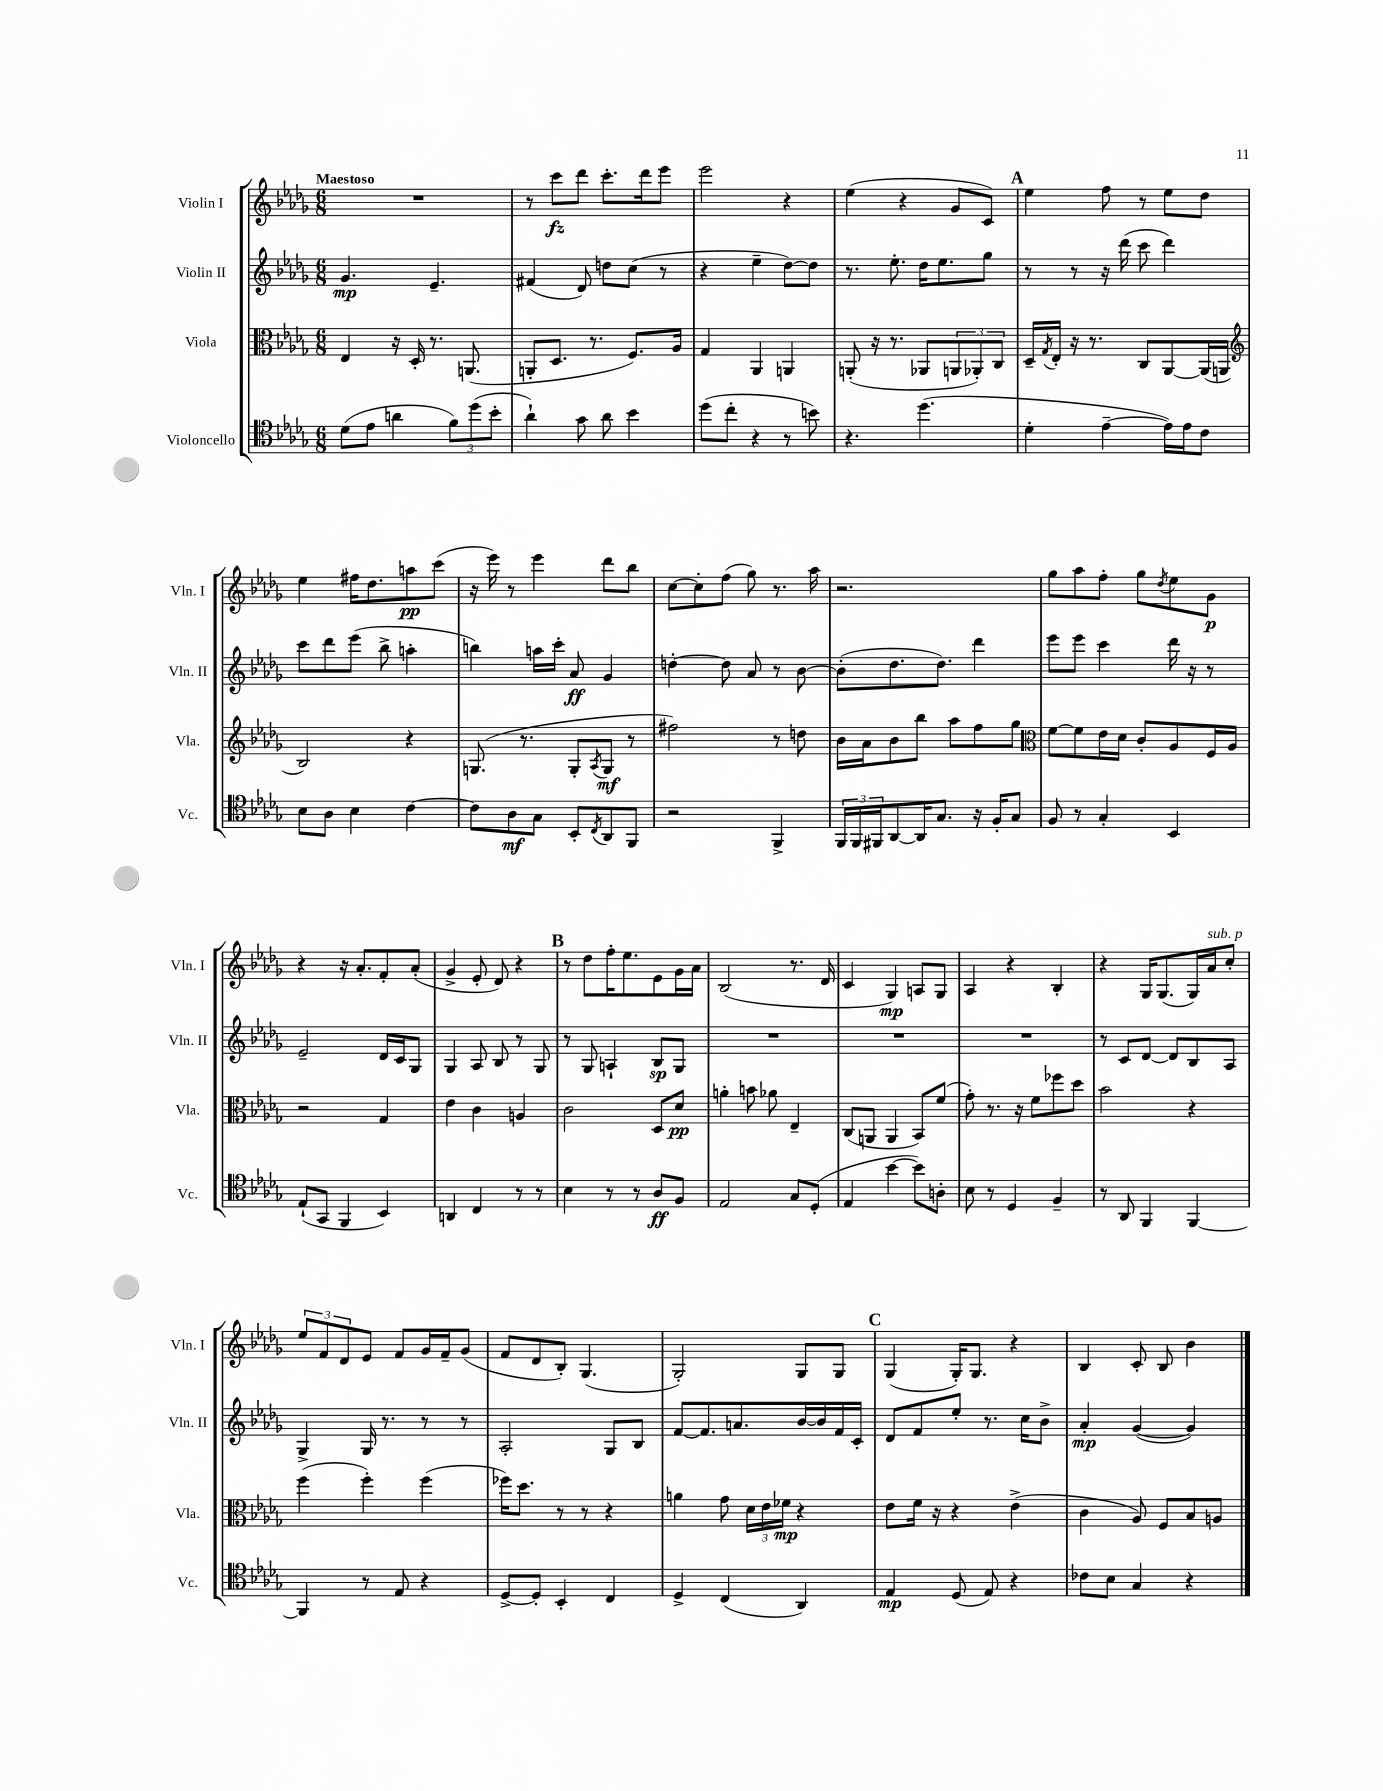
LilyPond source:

<<
\new StaffGroup <<
\new Staff = "s0" \with { instrumentName = "Violin I" shortInstrumentName = "Vln. I" } {
    \clef treble \key des \major \numericTimeSignature \time 6/8 \tempo "Maestoso"
    R2. |
    r8 c'''8\fz des'''8 c'''8.-. des'''16 ees'''8 |
    ees'''2 r4 |
    ees''4( r4 ges'8 c'8) |
    \mark \markup { \bold "A" } ees''4 f''8 r8 ees''8 des''8 |
    ees''4 fis''16 des''8. a''8\pp c'''8( |
    r16 ees'''16) r8 ees'''4 des'''8 bes''8 |
    c''8~ c''8-. f''8( ges''8) r8. aes''16 |
    r2. |
    ges''8 aes''8 f''8-. ges''8 \acciaccatura { des''8 } ees''8 ges'8\p |
    r4 r16 aes'8.-. f'8-. aes'8-.( |
    ges'4-> ees'8-. des'8) r4 |
    \mark \markup { \bold "B" } r8 des''8 f''16-. ees''8. ees'8 ges'16 aes'16 |
    bes2( r8. des'16 |
    c'4 ges4\mp) a8 ges8 |
    aes4 r4 bes4-. |
    r4 ges16 ges8.( ges16) aes'16^\markup { \italic "sub. p" } c''8-. |
    \tuplet 3/2 { ees''8 f'8 des'8 } ees'8 f'8 ges'16 f'16-- ges'8( |
    f'8 des'8 bes8-.) ges4.( |
    ges2-.) ges8 ges8 |
    \mark \markup { \bold "C" } ges4( ges16-.) ges8. r4 |
    bes4 c'8-. bes8 bes'4 \bar "|." |
}
\new Staff = "s1" \with { instrumentName = "Violin II" shortInstrumentName = "Vln. II" } {
    \clef treble \key des \major \numericTimeSignature \time 6/8
    ges'4.\mp ees'4.-- |
    fis'4( des'8) d''8 c''8( r8 |
    r4 ees''4-- des''8~) des''8 |
    r8. ees''8.-. des''16 ees''8. ges''8 |
    \mark \markup { \bold "A" } r8 r8 r16 des'''16( c'''8 des'''4) |
    c'''8 des'''8 ees'''8( bes''8-> a''4-. |
    b''4) a''16 c'''16-. aes'8\ff ges'4 |
    d''4~-. d''8 aes'8 r8 bes'8~ |
    bes'8-.( des''8. des''8.) des'''4 |
    ees'''8 ees'''8 c'''4 des'''16 r16 r8 |
    ees'2-- des'16 c'16 ges8 |
    ges4 aes8 bes8 r8 ges8 |
    \mark \markup { \bold "B" } r8 ges8 a4-! bes8\sp ges8 |
    R2. |
    R2. |
    R2. |
    r8 c'8 des'8~ des'8 bes8 aes8 |
    ges4-> ges16 r8. r8 r8 |
    aes2-. ges8 bes8 |
    f'8~ f'8. a'8. bes'16~ bes'16 f'16 c'16-. |
    \mark \markup { \bold "C" } des'8 f'8 ees''8-. r8. c''16 bes'8-> |
    aes'4-.\mp ges'4~( ges'4) \bar "|." |
}
\new Staff = "s2" \with { instrumentName = "Viola" shortInstrumentName = "Vla." } {
    \clef alto \key des \major \numericTimeSignature \time 6/8
    ees4 r16 des16-. r8. a,8.( |
    a,8-. des8. r8. f8.) aes16 |
    ges4 aes,4 a,4 |
    a,8-.( r16 r8. aes,8 \tuplet 3/2 { a,8 aes,8-.) c8 } |
    \mark \markup { \bold "A" } des16-- \acciaccatura { ges8 } ees16-. r16 r8. c8 aes,8~ aes,16( a,16 |
    \clef treble bes2) r4 |
    g8.( r8. g8-. \acciaccatura { aes8 } g8\mf r8 |
    fis''2) r8 d''8 |
    bes'16 aes'16 bes'8 bes''8 aes''8 f''8 ges''8 |
    \clef alto f'8~ f'8 ees'16 des'16 c'8-. aes8 f16 aes16 |
    r2 ges4 |
    ees'4 c'4 a4 |
    \mark \markup { \bold "B" } c'2 des8 des'8\pp |
    a'4-. b'8 aes'8 ees4-- |
    c8( a,8 a,4 bes,8) f'8( |
    ges'8-.) r8. r16 f'8 fes''8 des''8 |
    bes'2 r4 |
    f''4( f''4-.) f''4( |
    fes''16) des''8. r8 r8 r4 |
    a'4 ges'8 \tuplet 3/2 { des'16 ees'16 fes'16\mp } r4 |
    \mark \markup { \bold "C" } ees'8 f'16 r16 r4 ees'4->( |
    c'4 aes8) f8 bes8 a8 \bar "|." |
}
\new Staff = "s3" \with { instrumentName = "Violoncello" shortInstrumentName = "Vc." } {
    \clef tenor \key des \major \numericTimeSignature \time 6/8
    des'8( ees'8 a'4 \tuplet 3/2 { f'8) des''8( bes'8-. } |
    aes'4-!) ges'8 aes'8 bes'4 |
    des''8( c''8-. r4 r8 b'8) |
    r4. des''4.( |
    \mark \markup { \bold "A" } des'4-. ees'4~-- ees'16) ees'16 c'8 |
    bes8 aes8 bes4 c'4~ |
    c'8 aes8\mf ges8 bes,8-. \acciaccatura { c8 } aes,8 f,8 |
    r2 f,4-> |
    \tuplet 3/2 { f,16 f,16 fis,16 } aes,8~ aes,16 ges8. r16 f16-. ges8 |
    f8 r8 ges4-. bes,4 |
    ees8-!( ges,8 f,4 bes,4) |
    a,4 c4 r8 r8 |
    \mark \markup { \bold "B" } bes4 r8 r8 aes8\ff f8 |
    ees2 ges8 des8-.( |
    ees4 bes'4~ bes'8) a8-. |
    bes8 r8 des4 f4-- |
    r8 aes,8 f,4 f,4~ |
    f,4 r8 ees8 r4 |
    des8~-> des8-. bes,4-. c4 |
    des4-> c4( aes,4) |
    \mark \markup { \bold "C" } ees4\mp des8( ees8) r4 |
    ces'8 bes8 ges4 r4 \bar "|." |
}
>>
>>
\layout { \context { \Score \remove "Bar_number_engraver" } }
